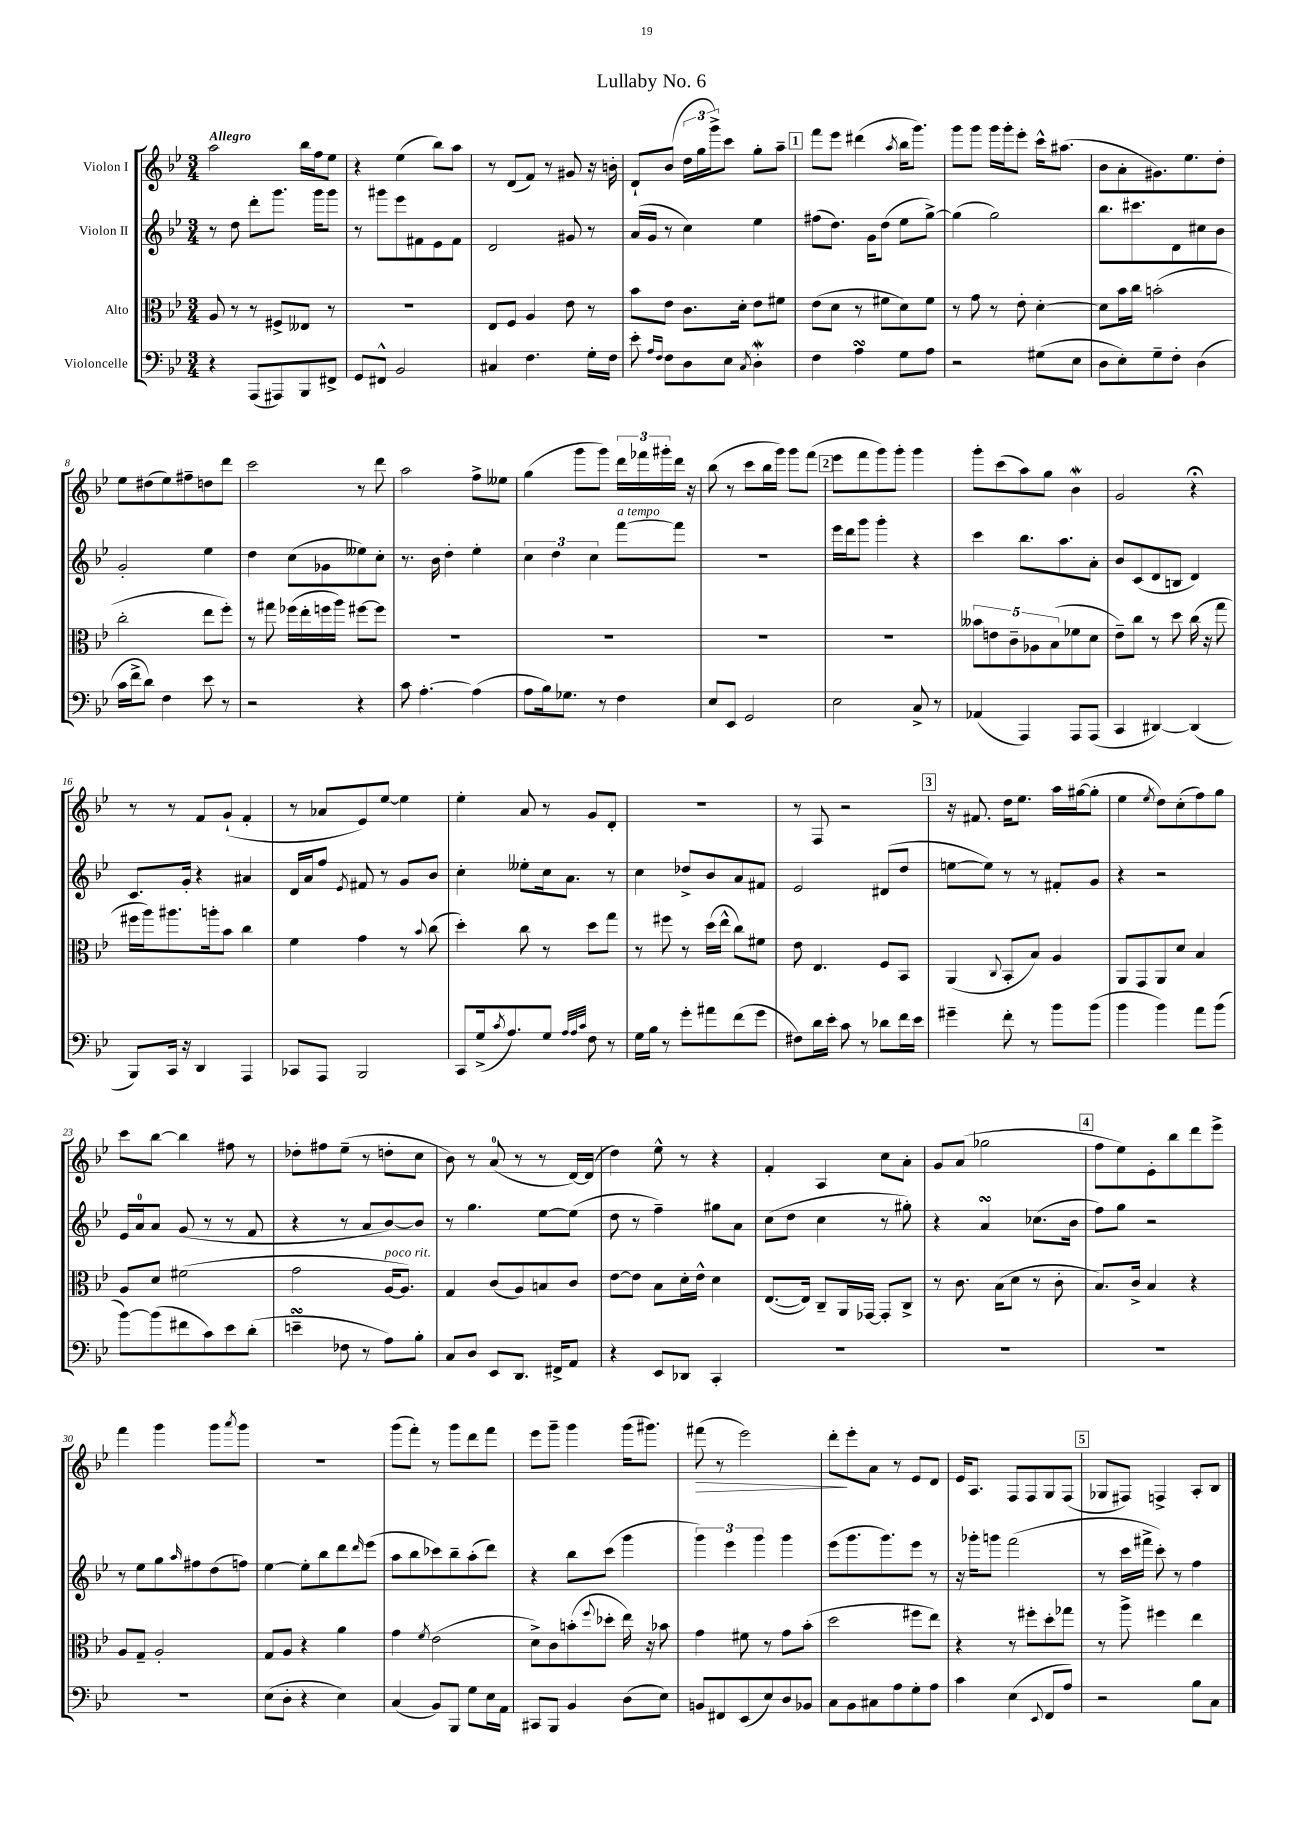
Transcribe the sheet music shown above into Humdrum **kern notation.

**kern	**kern	**kern	**kern
*staff4	*staff3	*staff2	*staff1
*clefF4	*clefC3	*clefG2	*clefG2
*k[b-e-]	*k[b-e-]	*k[b-e-]	*k[b-e-]
*M3/4	*M3/4	*M3/4	*M3/4
4r	8A/	8r	2aa\
.	8r	8dd\	.
(8AAA/L	8r	8ddd'\L	.
8AAA#/)	8F#^/L	8.ggg\J	.
8BBB-/	8E--/J	.	16bb-\LL
.	.	16ggg\LK	16ff\J
8FF#^/J	8r	8ggg\J	8ee-\J
=	=	=	=
8GG/L	2.r	8r	4r
8FF#^^/J	.	8ggg#\L	.
2BB-/	.	8eee-\	(4ee-\
.	.	8f#\	.
.	.	8e-\	8bb-\L)
.	.	8f#\J	8aa\J
=	=	=	=
4C#/	8E-/L	2d/	8r
.	8F/J	.	(8d/L
4.F\	4A/	.	8f/J)
.	.	.	8r
.	8e-\	8g#/	8g#/
16G'\LL	8r	8r	16r
16F\JJ	.	.	16b'\
=	=	=	=
8e-'\	8b-\L	(16a/LL	8d`/L
.	.	16g/JJ	.
16qqA/LL	.	.	.
16qqF/JJ	.	.	.
8F\L	8e-\J	8r	(8b-/J
8D\	8.c\L	4cc\)	24dd\LL
.	.	.	24gg\
.	.	.	24ggg^\J)
8E-\J	.	.	8ccc\J
.	16d'\Jk	.	.
8qC/	.	.	.
4D'\	8e-\L	4ee-\	8gg'\L
.	8f#\J	.	8aa~\J
=	=	=	=
4F\	(8e-\L	(8ff#\L	8fff\L
.	8d\J	8.dd\J)	8eee-\J
4A\	8r	.	(4ddd#\
.	.	16g\LK	.
.	8f#\L	(8dd\J	.
.	.	.	8qaa/
8G\L	8d\)	8ee-\L	16bb-\LK
.	.	.	8.ggg\J)
8A\J	8f#\J	[8gg^\J)	.
=	=	=	=
2r	8r	(4gg\]	8ggg\L
.	8g\	.	8ggg\J
.	8r	2gg\)	16ggg\LL
.	.	.	16ggg'\J
.	8e-'\	.	8eee-'\J
(8G#\L	[4d'\	.	16ccc^^\LK
.	.	.	(8.aa#\J
8E-\J	.	.	.
=	=	=	=
8D\L	8d\]L	8.bb-\L	8b-\L
8E-'\)	16b-\L	.	8a'\
.	16cc\JJ	8.ccc#\	.
8G~\	(2b'\	.	8.g#\)
8F'\J	.	8d\	.
.	.	.	8.ee-\
(4D\	.	8cc#\	.
.	.	8b-\J	8dd'\J
=	=	=	=
16c\LL	2cc'\	2g'/	8ee-\L
16f^\J	.	.	.
8d\J)	.	.	(8dd#\
4F\	.	.	8ee-\)
.	.	.	8ff#~\
8e-\	8ee-\L	4ee-\	8dd\
8r	8ff'\J)	.	8ddd\J
=	=	=	=
2r	8r	4dd\	2ccc\
.	8gg#\	.	.
.	(16ff-\LL	(8cc\L	.
.	16ee-'\	.	.
.	16ff\	8g-\	.
.	16aa\JJ)	.	.
4r	[8ff#\L	8ee--\)	8r
.	8ff#\]J	8cc'\J	8ddd\
=	=	=	=
8c\	2.r	8.r	2aa\
[4.A'\	.	.	.
.	.	16b-\	.
.	.	4dd'\	.
(4A\]	.	4ee-'\	8ff^\L
.	.	.	8ee--\J
=	=	=	=
8A\L	2.r	6cc\	(4gg\
16B-\k)	.	.	.
.	.	6dd\	.
8.G-\J	.	.	.
.	.	.	8ggg\L
.	.	6cc\	.
8r	.	.	8ggg\J)
4F\	.	[8fff\L	24ddd\LL
.	.	.	24fff-\
.	.	.	24ggg#'\
.	.	8fff\]J	16ddd\JJ
.	.	.	16r
=	=	=	=
8E-/L	2.r	2.r	(8bb-\
8EE-/J	.	.	8r
2GG/	.	.	8ccc\L
.	.	.	16bb-\L
.	.	.	16ggg\JJ)
.	.	.	8ggg\L
.	.	.	(8fff\J
=	=	=	=
2E-\	2.r	16eee-\LL	8eee-\L
.	.	16ddd\J	.
.	.	8ggg\J	8fff\
.	.	4ggg'\	8ggg\)
.	.	.	8ggg'\J
8C^/	.	4r	4ggg\
8r	.	.	.
=	=	=	=
(4AA-/	10b--\L	4ccc\	8ggg'\L
.	10e\	.	.
.	.	.	(8ccc\
.	10c~\	.	.
4AAA/)	.	8.bb-\L	8aa\)
.	10A-\	.	.
.	.	.	8gg\J
.	(10B-\	.	.
.	.	8.aa\	.
8AAA/L	8f-\	.	4b-\
(8AAA/J	8d\J	8a'\J	.
=	=	=	=
4CC/	8e-~\L)	8b-/L	2g/
.	8cc\J	(8c/	.
[4DD#/)	8r	8d/	.
.	8dd\	8B/J	.
(4DD#/]	(16cc\	4d/)	4r;
.	16r	.	.
.	8gg\	.	.
=	=	=	=
8BBB-/L)	16ff#\LL	8.c/L	8r
.	16aa\J)	.	.
16CC/Jk	8.aa#\	.	8r
16r	.	16g'/Jk	.
4DD/	.	4r	8f/L
.	16aa'\k	.	.
.	8b-\J	.	(8g`/J
4AAA/	4cc\	4a#/	4f'/
=	=	=	=
8CC-/L	4f\	16d/LL	8r
.	.	16a/J	.
8AAA/J	.	8ff/J	8a-/L
.	.	8qe-/	.
2BBB-/	4g\	8f#/	8e-/)
.	.	8r	[8ee-/J
.	8r	8g/L	4ee-\]
.	8qqb-/	.	.
.	(8cc\	8b-/J	.
=	=	=	=
8CC/L	4dd'\)	4cc'\	4ee-'\
(16G^/k	.	.	.
8qc/	.	.	.
8.A/)	.	.	.
.	8cc\	8ee--'\L	8a/
8G/J	8r	16cc\k	8r
.	.	8.a\J	.
32qqA/LLL	.	.	.
32qqA/	.	.	.
32qqc/JJJ	.	.	.
8F\	8dd\L	.	8g/L
8r	8gg\J	8r	8d'/J
=	=	=	=
16G\LL	8r	4cc\	2.r
16B-\JJ	.	.	.
8r	8ff#\	.	.
8g'\L	8r	8dd-^/L	.
8a#\	(16dd\LL	8b-/	.
.	16ee-^^\JJ	.	.
(8f\	8cc\L)	8a/	.
8g\J	8f#\J	8f#/J	.
=	=	=	=
8F#\L)	8e-\	2e-/	8r
16d\L	4.E-/	.	8F/
16e-'\JJ	.	.	.
8c\	.	.	2r
8r	.	.	.
8d-\L	8F/L	(8d#/L	.
16f\L	8BB-/J	8dd/J	.
16e-\JJ	.	.	.
=	=	=	=
4g#~\	(4AA/	[8ee\L	16r
.	.	.	8.f#/
.	.	8ee\]J)	.
.	8qqC/	.	.
8f'\	8BB-'/L	8r	16dd\LK
.	.	.	8.ee-\J
8r	8B-/J)	8r	.
8b-\L	4A/	8f#'/L	16aa\LL
.	.	.	([16gg#\J
(8b-\J	.	8g/J	8gg#'\]J
=	=	=	=
4b-\	8AA/L	4r	4ee-\
.	8GG/	.	.
.	.	.	8qee-/
4b-\)	8AA/	2r	8dd\L)
.	8d/J	.	(8cc'\
8a\L	4B-/	.	8ff\)
(8b-\J	.	.	8gg\J
=	=	=	=
[8b-\L)	8A/L	16e-/LL	8ccc\L
.	.	16a/J	.
(8b-\]	8d/J	8a/J	[8bb-\J
8f#\	(2f#\	(8g/	4bb-\]
8c\)	.	8r	.
8e-\	.	8r	8ff#\
(8d'\J	.	8f/	8r
=	=	=	=
4e~\	2g\	4r	8dd-'\L
.	.	.	8ff#\
8F-\	.	8r	(8ee-~\J
8r	.	8a/L	8r
8A\L)	[16A/LK	[8b-/)	8dd'\L
.	8.A/]J)	.	.
8B-'\J	.	8b-/]J	8cc\J
=	=	=	=
8C/L	4G/	8r	8b-\)
8D/J	.	4.gg\	8r
8EE-/L	(8c/L	.	(8a/
8.DD/J	8A/)	.	8r
.	8B/	[8ee-\L	8r
16FF#^/LK	.	.	.
8AA/J	8c/J	(8ee-\]J	[16d/LL)
.	.	.	(16d/]JJ
=	=	=	=
4r	[8e-\L	8dd\	4dd\)
.	8e-\]J	8r	.
8EE-/L	8B-\L	4ff~\)	8ee-^^\
8DD-/J	16d'\L	.	8r
.	16e-^^\JJ	.	.
4CC'/	4d\	8gg#\L	4r
.	.	8a\J	.
=	=	=	=
2.r	([8.E-/L	(8cc\L	4f'/
.	.	8dd\J	.
.	16E-/]Jk)	.	.
.	8C~/L	4cc\	4A/
.	16AA/L	.	.
.	[16GG-/JJ	.	.
.	8GG-'/]L	8r	8cc\L
.	8C^/J	8gg#'\)	8a'\J
=	=	=	=
2.r	8r	4r	8g/L
.	8.c\	.	(8a/J
.	.	4a/	2gg-\
.	(16B-\LK	.	.
.	8d\J	.	.
.	8r	(8.cc-\L	.
.	8c'\	.	.
.	.	16b-\Jk	.
=	=	=	=
2.r	8.B-/L)	8ff\L)	8ff\L
.	.	8gg\J	8ee-\)
.	16c^/Jk	.	.
.	4B-/	2r	8e-'\
.	.	.	8bb-\
.	4r	.	8ddd\
.	.	.	8eee-^\J
=	=	=	=
2.r	8A/L	8r	4fff\
.	8G~/J	8ee-\L	.
.	2A'/	8gg\	4ggg\
.	.	16qqaa/	.
.	.	8ff#\	.
.	.	(8dd\	8ggg\L
.	.	.	8qaaa/
.	.	8ff\J)	8ggg\J
=	=	=	=
(8E-\L	8G/L	[4ee-\	2.r
8D'\J	8A/J	.	.
4r	4r	8ee-'\]L	.
.	.	8bb-\	.
4E-\)	4a\	8ddd\	.
.	.	16qqddd/	.
.	.	(8eee-\J	.
=	=	=	=
(4C/	4g\	8aa\L	(8ggg\L
.	.	8bb-\	8fff'\J)
.	8qf/	.	.
8BB-/L)	(2e-\	8ccc-\)	8r
8BBB-/J	.	8bb-~\	8ggg\L
8G\L	.	(8aa'\	8ddd\
16E-\L	.	8ddd\J)	8fff\J
16AA\JJ	.	.	.
=	=	=	=
8CC#/L	8d^\L)	4r	8eee-\L
8BBB-/J	8c\	.	8ggg~\J
4BB-/	(8b'\	8bb-\L	4ggg\
.	8qqff/	.	.
.	8dd-'\J	(8ccc\J	.
(8D\L	16ee-\)	4ggg\	(16ggg\LK
.	16r	.	8.ggg#\J)
8E-\J)	8b-\	.	.
=	=	=	=
8BB/L	4g\	6ggg\)	(8fff#\
8FF#/	.	.	8r
.	.	6eee-\	.
(8EE-/	8f#\	.	2eee-\)
.	.	6ggg\	.
8E-/)	8r	.	.
8D/	8g\L	4ggg\	.
8BB-/J	(8b-'\J	.	.
=	=	=	=
8C\L	2dd\	(8eee-\L	8ddd'\L
8BB-\	.	8.ggg\	8eee-'\
8C#\	.	.	8a\J
.	.	8.ggg\)	.
8A\	.	.	8r
8G'\	8ff#\L	8eee-\J	8e-/L
8A\J	8ee-\J)	8r	8d/J
=	=	=	=
4c\	4r	16r	16e-/LK
.	.	16ggg-'\LK	8.A/J
.	.	8ggg\J	.
(4E-\	8r	(2fff\	8F/L
.	8ff#'\L	.	8F/
8qqEE-/	.	.	.
8FF/L	8dd'\	.	8G/
8A/J)	8gg-\J	.	(8F/J
=	=	=	=
2r	8r	8r	8G-/L
.	8aa^\	16ccc\LL	8F#/J)
.	.	16fff#^\JJ	.
.	4ff#\	8ccc'\)	4F^/
.	.	8r	.
8B-\L	4ee-\	4ff\	8A'/L
8C\J	.	.	8B-/J
==	==	==	==
*-	*-	*-	*-
